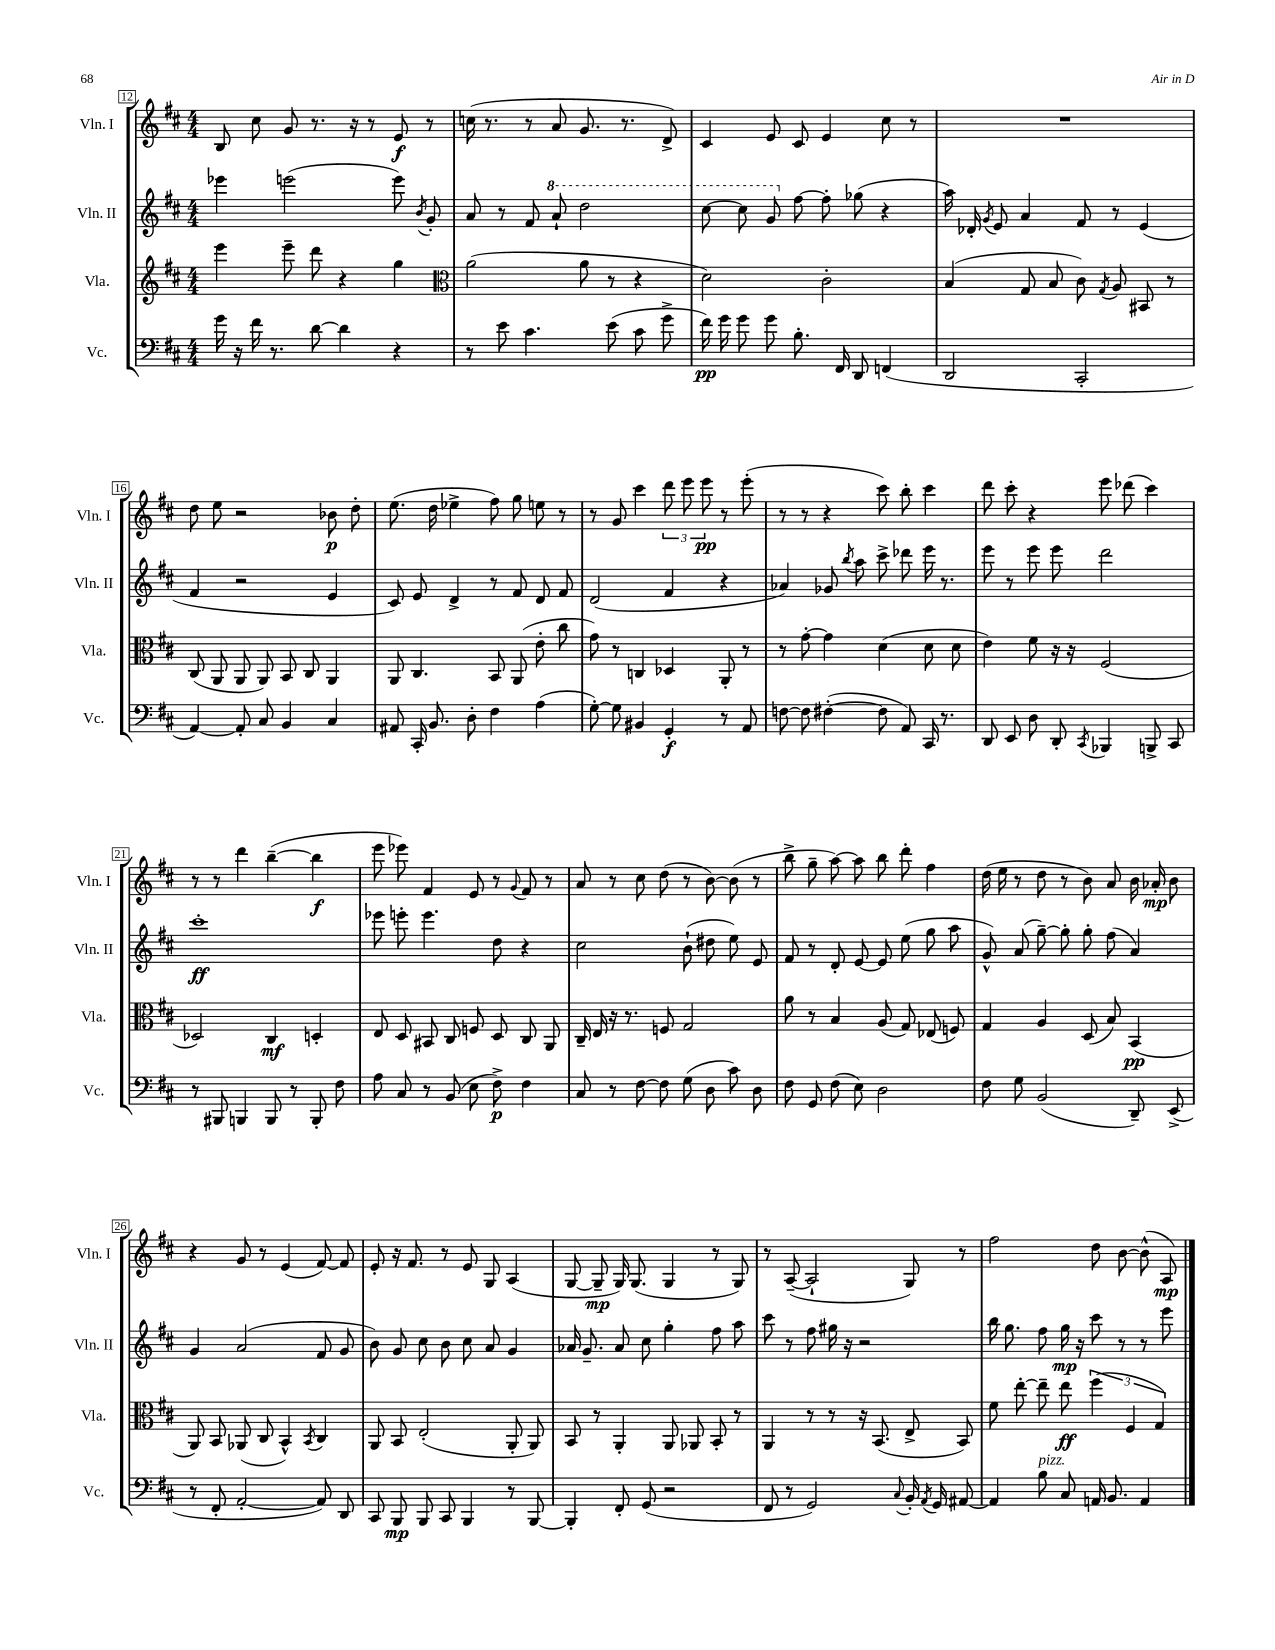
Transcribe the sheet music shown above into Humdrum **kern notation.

**kern	**kern	**kern	**kern
*staff4	*staff3	*staff2	*staff1
*clefF4	*clefG2	*clefG2	*clefG2
*k[f#c#]	*k[f#c#]	*k[f#c#]	*k[f#c#]
*M4/4	*M4/4	*M4/4	*M4/4
16g\	4eee\	4eee-\	8B/
16r	.	.	.
16f#\	.	.	8cc#\
8.r	.	.	.
.	8eee~\	(2eee\	8g/
[8d\	8ddd\	.	8.r
4d\]	4r	.	.
.	.	.	16r
.	.	.	8r
4r	4gg\	8eee\)	8e/
.	.	8qb/	.
.	.	8g'/	8r
=	=	=	=
*	*clefC3	*	*
8r	(2a\	8a/	(16cc\
.	.	.	8.r
8e\	.	8r	.
4.c#\	.	8f#/	8r
.	.	8aa`/	8a/
.	8a\	2ddd\	8.g/
(8e\	8r	.	.
.	.	.	8.r
8c#\	4r	.	.
8g^\	.	.	8d^/)
=	=	=	=
16f#\)	2d\)	[8ccc#\	4c#/
16g\	.	.	.
8g\	.	8ccc#\]	.
8g\	.	8gg/	8e/
8.B'\	.	[8ff#\	8c#/
.	2c#'\	8ff#'\]	4e/
16FF#/	.	.	.
8DD/	.	(8gg-\	.
(4FF/	.	4r	8cc#\
.	.	.	8r
=	=	=	=
2DD/	(4B/	16aa\)	1r
.	.	16d-'/	.
.	.	8qg/	.
.	.	8e/	.
.	8G/	4a/	.
.	8B/	.	.
2CC#'/	8c#\)	8f#/	.
.	8qG/	.	.
.	8A/	8r	.
.	8BB#/	(4e/	.
.	8r	.	.
=	=	=	=
[4AA/)	(8C#/	4f#/	8dd\
.	8AA/	.	8ee\
8AA'/]	8AA/	2r	2r
8C#/	8AA/)	.	.
4BB/	8BB/	.	.
.	8C#/	.	.
4C#/	4AA/	4e/	8b-\
.	.	.	8dd'\
=	=	=	=
8AA#/	8AA/	8c#/)	(8.ee\
16CC#'/	4.C#/	8e/	.
8.BB/	.	.	16dd\
.	.	4d^/	4ee-^\
8D'\	.	.	.
4F#\	8BB/	8r	8ff#\)
.	(8AA/	8f#/	8gg\
(4A\	8e'\	8d/	8ee\
.	8cc#\	8f#/	8r
=	=	=	=
[8G'\)	8g\)	(2d/	8r
8G\]	8r	.	8g/
4BB#/	4C/	.	4ccc#\
4GG'/	4D-/	4f#/	12ddd\
.	.	.	12eee\
.	.	.	12eee\
8r	8AA'/	4r	8r
8AA/	8r	.	(8eee'\
=	=	=	=
[8F\	8r	4a-/)	8r
8F\]	[8g'\	.	8r
([4F#'\	4g\]	8g-/	4r
.	.	8qbb/	.
.	.	8aa\	.
8F#\]	(4d\	8ccc#^\	8ccc#\)
8AA/)	.	8ddd-\	8bb'\
16CC#/	8d\	16eee\	4ccc#\
8.r	.	8.r	.
.	8d\	.	.
=	=	=	=
8DD/	4e\)	8eee\	8ddd\
8EE/	.	8r	8ccc#'\
8D\	8f#\	8eee\	4r
8DD'/	16r	8eee\	.
.	16r	.	.
8qCC#/	.	.	.
4BBB-/	(2F#/	2ddd\	8eee\
.	.	.	(8ddd-\
8BBB^/	.	.	4ccc#\)
8CC#/	.	.	.
=	=	=	=
8r	2D-/)	1ccc#'	8r
8BBB#/	.	.	8r
4BBB/	.	.	4ddd\
8BBB/	4C#/	.	([4bb~\
8r	.	.	.
8BBB'/	4D'/	.	4bb\]
8F#\	.	.	.
=	=	=	=
8A\	8E/	8eee-\	8eee\
8C#/	8D/	8eee'\	8eee-\)
8r	8BB#/	4.eee\	4f#/
(8BB/	8C#/	.	.
8E\	8F/	.	8e/
8F#^\)	8D/	8dd\	8r
.	.	.	8qqg/
4F#\	8C#/	4r	8f#/
.	8AA/	.	8r
=	=	=	=
8C#/	16C#~/	2cc#\	8a/
.	16E/	.	.
8r	16r	.	8r
.	8.r	.	.
[8F#\	.	.	8cc#\
8F#\]	8F/	.	(8dd\
(8G\	2G/	(8b`\	8r
8D\	.	8dd#\	[8b\)
8c#\)	.	8ee\)	(8b\]
8D\	.	8e/	8r
=	=	=	=
8F#\	8a\	8f#/	8bb^\
8GG/	8r	8r	8gg~\
(8F#\	4B/	8d'/	[8aa\)
8E\)	.	[8e/	8aa\]
2D\	(8A/	8e/]	8bb\
.	8G/)	(8ee\	8ddd'\
.	(8E-/	8gg\	4ff#\
.	8F/)	8aa\	.
=	=	=	=
8F#\	4G/	8g^^/)	(16dd\
.	.	.	16ee\
8G\	.	(8a/	8r
(2BB/	4A/	[8gg~\)	8dd\
.	.	8gg'\]	8r
.	(8D/	8gg'\	8b\)
.	8B/)	(8ff#\	8a/
8DD~/)	(4BB/	4a/)	16b\
.	.	.	16a-'/
(8EE^/	.	.	8b\
=	=	=	=
8r	8AA/)	4g/	4r
8FF#'/	8BB/	.	.
[2AA'/	(8AA-/	(2a/	8g/
.	8C#/	.	8r
.	4BB^^/)	.	(4e/
.	8qBB/	.	.
8AA/])	4C#/	8f#/	[8f#/)
8DD/	.	8g/	8f#/]
=	=	=	=
8CC#/	8AA/	8b\)	8e'/
8BBB/	8BB/	8g/	16r
.	.	.	8.f#/
8BBB/	(2E'/	8cc#\	.
8CC#/	.	8b\	8r
4BBB/	.	8cc#\	8e/
.	.	8a/	8G/
8r	8AA'/	4g/	(4A/
[8BBB/	8AA/)	.	.
=	=	=	=
4BBB'/]	8BB/	16a-/	[8G/
.	.	8.g~/	.
.	8r	.	8G~/]
8FF#'/	4AA'/	8a-/	16G/)
.	.	.	(8.G/
(8GG/	.	8cc#\	.
2r	8AA/	4gg'\	4G/
.	8AA-/	.	.
.	8BB'/	8ff#\	8r
.	8r	8aa\	8G/)
=	=	=	=
8FF#/	4AA/	8ccc#\	8r
8r	.	8r	([8A~/
2GG/)	8r	8ff#\	2A`/]
.	8r	16gg#\	.
.	.	16r	.
.	16r	2r	.
.	(8.BB/	.	.
8qqC#/	.	.	.
16BB'/	8E^/	.	8G/)
8qAA/	.	.	.
16GG/	.	.	.
[8AA#/	8BB/)	.	8r
=	=	=	=
4AA#/]	8f#\	16bb\	2ff#\
.	.	8.gg\	.
.	[8ee'\	.	.
8B\	8ee~\]	8ff#\	.
8C#/	8ee\	16gg\	.
.	.	16r	.
16AA/	(6ff#\	8ccc#\	8dd\
8.BB/	.	.	.
.	.	8r	[8b\
.	6F#/	.	.
4AA/	.	8r	(8b^^\]
.	6G/)	.	.
.	.	8eee\	8A/)
==	==	==	==
*-	*-	*-	*-
